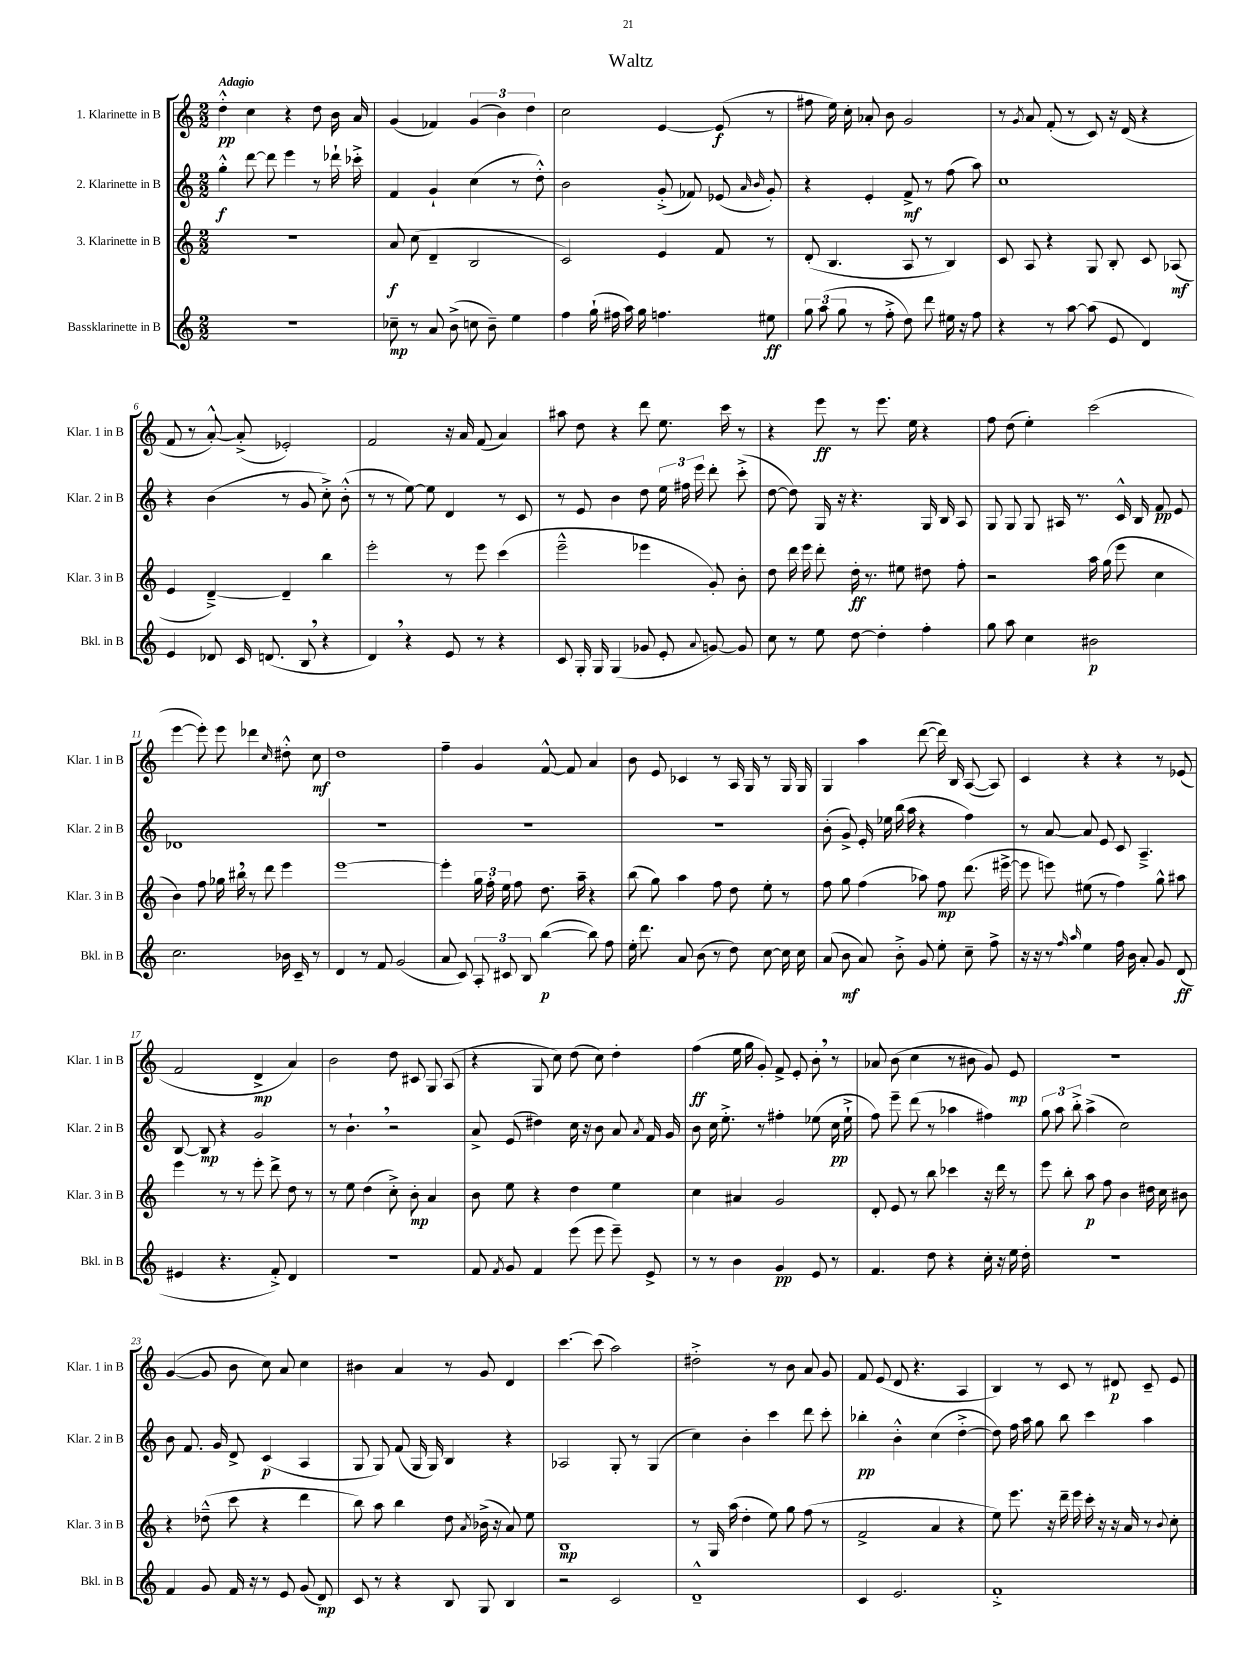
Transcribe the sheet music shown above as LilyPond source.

\header { title = "Waltz" }
<<
\new StaffGroup <<
\new Staff = "s0" \with { instrumentName = "1. Klarinette in B" shortInstrumentName = "Klar. 1 in B" } {
    \clef treble \key c \major \numericTimeSignature \time 2/2 \tempo "Adagio"
    \autoBeamOff d''4-.-^\pp c''4 r4 d''8 b'16 a'16 |
    g'4( fes'4) \tuplet 3/2 { g'4( b'4) d''4 } |
    c''2 e'4~ e'8\f( r8 |
    fis''8 e''16) c''16-. aes'8-. b'8 g'2 |
    r8 \acciaccatura { g'8 } a'8 f'8-.( r8 c'8) r16 d'16( r4 |
    f'8 r8 a'8~-.-^) a'8-.->( ees'2-.) |
    f'2 r16 a'16 f'8( a'4) |
    ais''8 d''8 r4 d'''8 e''8. c'''16 r8 |
    r4 e'''8\ff r8 e'''8. e''16 r4 |
    f''8 d''8( e''4-.) c'''2( |
    e'''4~ e'''8-.) e'''8 des'''4 \grace { c''16 } dis''8-.-^ c''8\mf |
    d''1 |
    f''4-- g'4 f'8~-^ f'8 a'4 |
    b'8 e'8 ces'4 r8 a16 g16 r8 g16 g16 |
    g4 a''4 d'''8~( d'''16) b16 a8~( a8) |
    c'4 r4 r4 r8 ees'8( |
    f'2 d'4->\mp a'4) |
    b'2 d''8 cis'8 g8 a8( |
    r4 g8 c''8) d''8( c''8) d''4-. |
    f''4\ff( e''16 g''16 g'8-.) f'8-> e'8-. b'8-. \breathe r8 |
    aes'8 b'8( c''4 r8 bis'8 g'8) e'8\mp |
    r1 |
    g'4~( g'8 b'8 c''8) a'8 c''4 |
    bis'4 a'4 r8 g'8 d'4 |
    c'''4.~ c'''8( a''2) |
    dis''2-.-> r8 b'8 a'8 g'8 |
    f'8 e'8( d'8 r4. a4 |
    b4) r8 c'8 r8 dis'8\p c'8-- e'8 \bar "|." |
}
\new Staff = "s1" \with { instrumentName = "2. Klarinette in B" shortInstrumentName = "Klar. 2 in B" } {
    \clef treble \key c \major \numericTimeSignature \time 2/2
    \autoBeamOff g''4-.-^\f d'''8~ d'''8 e'''4 r8 des'''16-! ces'''16-.-> |
    f'4 g'4-! c''4( r8 d''8-.-^) |
    b'2 g'8-.->( fes'8) ees'8( \grace { a'16 b'16 } g'8-.) |
    r4 e'4-. f'8->\mf r8 f''8( a''8) |
    c''1 |
    r4 b'4( r8 g'8 c''8-.->) b'8-.-^( |
    r8 r8 e''8~) e''8 d'4 r8 c'8 |
    r8 e'8 b'4 d''8 \tuplet 3/2 { e''16 fis''16 e'''16 } d'''8-. c'''8-.->( |
    d''8~ d''8) g16 r16 r4. g16 b16 a8 |
    g8 g8 g8 ais16 r8. c'16-^ b16 f'8\pp e'8 |
    des'1 |
    R1 |
    R1 |
    R1 |
    b'8-.( g'8->) e'16-. ees''16 b''16( a''16 r4 f''4) |
    r8 a'8~ a'8 e'8 c'8 a4.---> |
    b8~ b8\mp r4 g'2 |
    r8 b'4.-! \breathe r2 |
    a'8-> e'8( dis''4) c''16 r16 b'8 a'8 \acciaccatura { a'8 } f'16 g'16 |
    b'8 c''16 e''8.-.-> r8 fis''4-. ees''8( c''16\pp ees''16-!-> |
    f''8) e'''8-- d'''8( r8 aes''4 fis''4) |
    \tuplet 3/2 { g''8 a''8 b''8-.-> } a''4->( c''2) |
    b'8 f'8. g'16 d'8-> c'4\p( a4 |
    g8 g8) f'8( g16 g16) b4 r4 |
    aes2 g8-. r8 g4( |
    c''4) b'4-. c'''4 d'''8 c'''8-. |
    bes''4-.\pp b'4-.-^ c''4( d''4~-.-> |
    d''8) f''16 a''16 g''8 b''8 c'''4 a''4 \bar "|." |
}
\new Staff = "s2" \with { instrumentName = "3. Klarinette in B" shortInstrumentName = "Klar. 3 in B" } {
    \clef treble \key c \major \numericTimeSignature \time 2/2
    \autoBeamOff R1 |
    a'8\f c''8( d'4-- b2 |
    c'2) e'4 f'8 r8 |
    d'8-.( b4. a8 r8 b4) |
    c'8 a8 r4 g8 b8-. c'8 aes8\mf( |
    e'4 d'4~--->) d'4-- b''4 |
    e'''2-. r8 e'''8 c'''4( |
    e'''2---^ ees'''4 g'8-.) b'8-. |
    d''8 d'''16 e'''16 d'''8-. d''16-.\ff r8. eis''8 dis''8 f''8-. |
    r2 a''16 g''16( e'''8 c''4 |
    b'4) f''8 ges''16 bis''16 \breathe r8 d'''8 e'''4 |
    e'''1~ |
    e'''4-. \tuplet 3/2 { g''16 f''16-. e''16 } f''8 d''8. a''16-- r4 |
    b''8( g''8) a''4 f''8 d''8 e''8-. r8 |
    f''8 g''8 f''4( aes''8) f''8\mp d'''8.( eis'''16~-> |
    eis'''8 e'''8) eis''8( r8 f''4) g''8-^ ais''8 |
    e'''4 r8 r8 e'''8-. d'''8-> d''8 r8 |
    r8 e''8 d''4( c''8-.->) b'8-.\mp a'4 |
    b'8 e''8 r4 d''4 e''4 |
    c''4 ais'4 g'2 |
    d'8-. e'8 r8 b''8 ces'''4 r16 d'''16 r8 |
    e'''8 b''8-. a''8\p f''8 b'4 dis''16 c''16 bis'8 |
    r4 des''8---^( c'''8 r4 d'''4 |
    b''8) a''8 b''4 d''8 \acciaccatura { a'8 } bes'16->( r16 a'8) e''8 |
    b1\mp |
    r8 g16 a''16( d''4-. e''8) g''8 f''8( r8 |
    f'2-> a'4 r4 |
    e''8) e'''8. r16 d'''16-- e'''16 c'''16-. r16 r16 a'16 r8 \appoggiatura { b'8 } c''8-. \bar "|." |
}
\new Staff = "s3" \with { instrumentName = "Bassklarinette in B" shortInstrumentName = "Bkl. in B" } {
    \clef treble \key c \major \numericTimeSignature \time 2/2
    \autoBeamOff R1 |
    ces''8--\mp r8 a'8 b'8->( c''8 b'8--) e''4 |
    f''4 g''16-!( fis''16 a''16) g''16 f''4. eis''8\ff |
    \tuplet 3/2 { g''8 a''8( g''8 } r8 f''8-.-> d''8) d'''8 eis''16 r16 f''8 |
    r4 r8 a''8~ a''8( e'8 d'4) |
    e'4 des'8 c'16 d'8.( b8 \breathe r4 |
    d'4) \breathe r4 e'8 r8 r4 |
    c'8 g16-. g16 g4( ges'8 e'8-. \appoggiatura { a'8 } g'8~) g'8 |
    c''8 r8 e''8 d''8~ d''4-. f''4-. |
    g''8 a''8 c''4 bis'2\p |
    c''2. bes'16 c'16-- r8 |
    d'4 r8 f'8 g'2( |
    a'8 c'8) \tuplet 3/2 { a8-. cis'8 b8 } b''4~\p( b''8) f''8 |
    e''16-. d'''8. a'8 b'8( r8 d''8) c''8~ c''16 c''16 |
    a'8( b'8\mf a'8) b'8-.-> g'8 e''8-. c''8-- f''8-> |
    r16 r16 r8 \grace { f''16 a''16 } e''4 f''16 b'16 a'8-. g'8 d'8\ff( |
    eis'4 r4. f'8-.->) d'4 |
    R1 |
    f'8 \acciaccatura { f'8 } g'8 f'4 e'''8( e'''8 e'''8--) e'8-> |
    r8 r8 b'4 g'4\pp e'8 r8 |
    f'4. d''8 r4 c''16-. r16 e''16 d''16-. |
    R1 |
    f'4 g'8 f'16 r16 r8 e'8 g'8( d'8\mp) |
    c'8 r8 r4 b8 g8 b4 |
    r2 c'2 |
    d'1---^ |
    c'4 e'2. |
    f'1-.-> \bar "|." |
}
>>
>>
